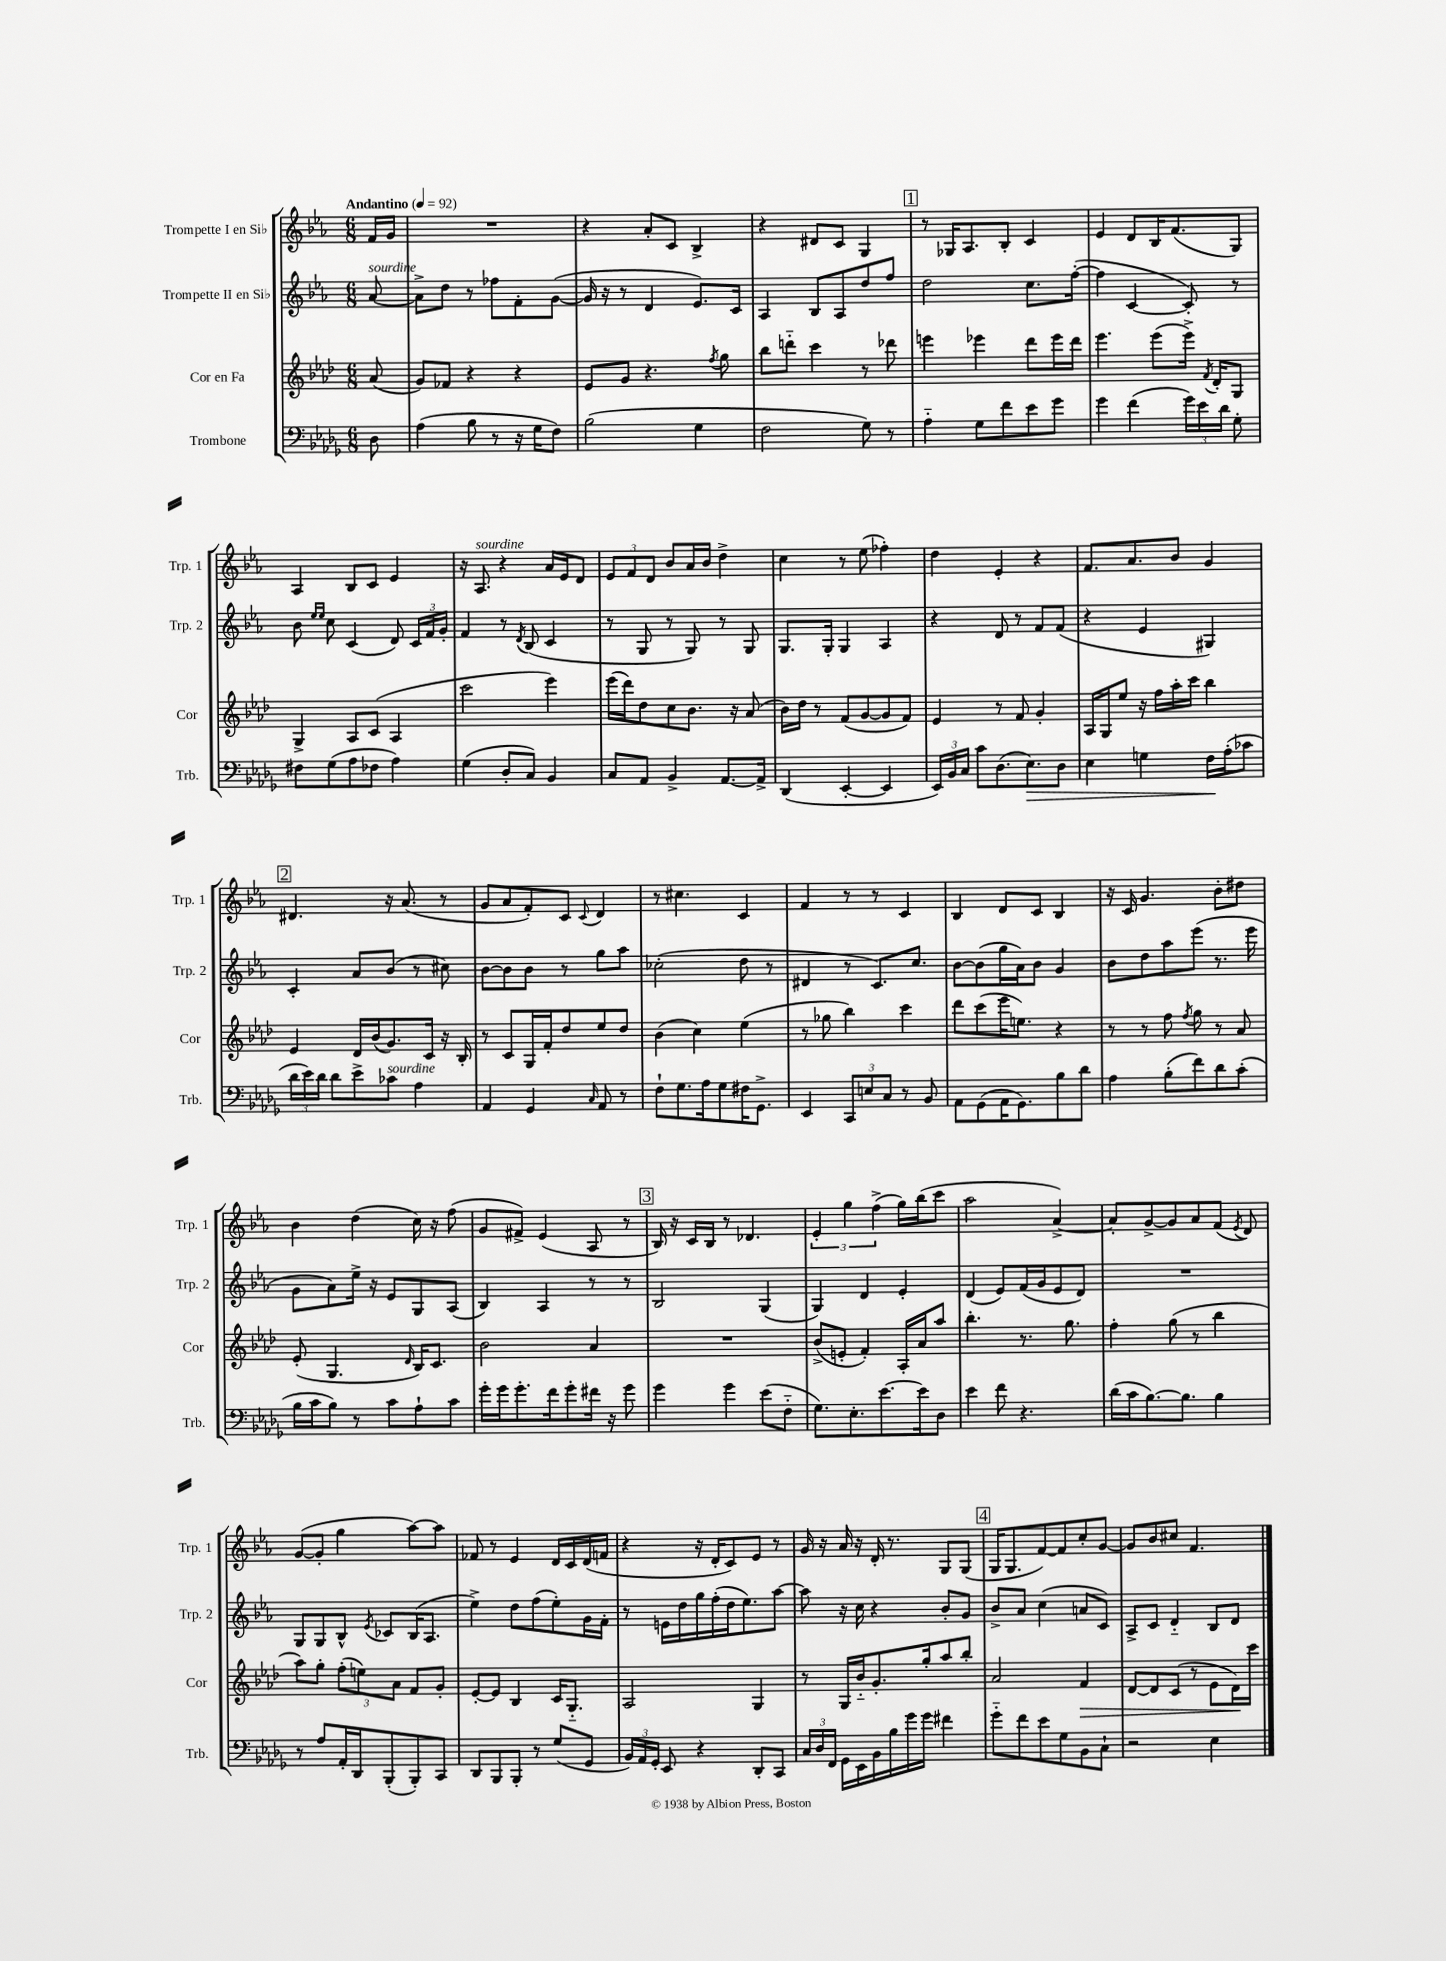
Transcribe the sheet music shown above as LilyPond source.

<<
\new StaffGroup <<
\new Staff = "s0" \with { instrumentName = "Trompette I en Sib" shortInstrumentName = "Trp. 1" } {
    \clef treble \key ees \major \numericTimeSignature \time 6/8 \partial 8 \tempo "Andantino" 4 = 92
    \autoBeamOff f'16[ g'16] |
    R2. |
    r4 aes'8[-. c'8] bes4-> |
    r4 dis'8[ c'8] g4 |
    \mark \markup { \box "1" } r8 ges16[ aes8. bes8]-. c'4 |
    ees'4 d'8[ bes16 f'8.( g8]) |
    aes4 bes8[ c'8] ees'4 |
    r16 aes8.^\markup { \italic "sourdine" } r4 aes'16[ ees'16 d'8] |
    \tuplet 3/2 { ees'8[ f'8 d'8] } bes'8[ aes'16 bes'16] d''4-> |
    c''4 r8 ees''8( fes''4-.) |
    d''4 ees'4-. r4 |
    f'8.[ aes'8. bes'8] g'4 |
    \mark \markup { \box "2" } dis'4. r16 aes'8.( r8 |
    g'8[ aes'8 f'8-.) c'8] \appoggiatura { c'8 } d'4 |
    r8 cis''4. c'4 |
    f'4 r8 r8 c'4 |
    bes4 d'8[ c'8] bes4 |
    r16 c'16 g'4. bes'8[-. dis''8] |
    bes'4 d''4( c''16) r16 f''8( |
    g'8[ fis'8]->) ees'4( aes8 r8 |
    \mark \markup { \box "3" } bes16) r16 c'16[ bes16] r8 des'4. |
    \tuplet 3/2 { ees'4-. g''4 f''4->( } g''16[) bes''16( c'''8] |
    aes''2 aes'4~->) |
    aes'8[-. g'8~-> g'8 aes'8 f'8]( \acciaccatura { ees'8 } d'8) |
    g'8[~( g'8]-. g''4 aes''8[~) aes''8] |
    fes'8 r8 ees'4 d'16[ c'16 d'16( f'16] |
    r4 r16 d'16[-. c'8) ees'8] r8 |
    g'16 r16 aes'16 r16 d'16-. r8. g8[ g8]( |
    \mark \markup { \box "4" } g16[ g8. f'8~) f'8 c''8-. g'8]~ |
    g'8[ bes'8 cis''8] f'4. \bar "|." |
}
\new Staff = "s1" \with { instrumentName = "Trompette II en Sib" shortInstrumentName = "Trp. 2" } {
    \clef treble \key ees \major \numericTimeSignature \time 6/8 \partial 8
    \autoBeamOff aes'8~^\markup { \italic "sourdine" } |
    aes'8[-> d''8] r8 fes''8[ f'8-. g'8]~( |
    g'16 r16 r8 d'4 ees'8.[) c'16] |
    aes4 bes8[ aes8 d''8 f''8] |
    \mark \markup { \box "1" } d''2 c''8.[ f''16]~-.( |
    f''4 c'4~ c'8-.) r8 |
    bes'8 \grace { ees''16[ ees''16] } c''8 c'4( d'8) \tuplet 3/2 { c'16[ f'16 g'16]-. } |
    f'4 r8 \acciaccatura { d'8 } bes8( c'4 |
    r8 g8 r8 g8) r8 g8 |
    g8.[ g16]-. g4 aes4 |
    r4 d'8 r8 f'8[ f'8]( |
    r4 ees'4 gis4) |
    \mark \markup { \box "2" } c'4-. aes'8[ bes'8]( r8 cis''8) |
    bes'8[~ bes'8 bes'8] r8 g''8[ aes''8] |
    ces''2-.( d''8 r8 |
    dis'4 r8 c'8.[) c''8.] |
    bes'8[~ bes'8( g''16 aes'16) bes'8] g'4 |
    bes'8[ d''8 aes''8 ees'''8]( r8. ees'''16 |
    g'8[ aes'8) ees''16]-> r16 ees'8[ g8 aes8]( |
    bes4) aes4 r8 r8 |
    \mark \markup { \box "3" } bes2 g4( |
    g4) d'4 ees'4-. |
    d'4( ees'8[) f'16( g'16 ees'8 d'8]) |
    R2. |
    g8[ g8 bes8]-^ \acciaccatura { ees'8 } ces'8[ bes16( aes8.] |
    ees''4->) d''8[ f''8( ees''8-.) g'16 f'16]-. |
    r8 e'16[ d''16 g''16 f''16-.( d''16 ees''8.) aes''8]~ |
    aes''8 r16 c''16 r4 bes'8[-. g'8] |
    \mark \markup { \box "4" } bes'8[-> aes'8] c''4( a'8[ c'8]) |
    aes8[-> c'8] d'4-_ bes8[ d'8] \bar "|." |
}
\new Staff = "s2" \with { instrumentName = "Cor en Fa" shortInstrumentName = "Cor" } {
    \clef treble \key aes \major \numericTimeSignature \time 6/8 \partial 8
    \autoBeamOff aes'8( |
    g'8[) fes'8] r4 r4 |
    ees'8[ g'8] r4. \acciaccatura { f''8 } g''8 |
    bes''8[ d'''8]-_ c'''4 r8 des'''8 |
    \mark \markup { \box "1" } e'''4 ees'''4 des'''8[ ees'''16 des'''16] |
    ees'''4. ees'''8[( ees'''16]->) \acciaccatura { f'8 } des'16[-. g8] |
    g4-> aes8[ c'8]( aes4 |
    c'''2 ees'''4) |
    ees'''16[( des'''16) des''8 c''8 bes'8.] r16 aes'8( |
    bes'16[) des''16] r8 f'8[( g'8~ g'8 f'8]) |
    ees'4 r8 f'8 g'4-. |
    aes16[ g16 ees''8] r16 f''16[ aes''16-. c'''16] bes''4 |
    \mark \markup { \box "2" } ees'4 des'16[ bes'16( g'8.) c'16] r16 bes16-. |
    r8 c'8[ g16 f'16-. des''8 ees''8 des''8] |
    bes'4( c''4) ees''4( |
    r8 ges''8 bes''4) c'''4 |
    des'''8[ c'''8( ees'''16 e''8.]) r4 |
    r8 r8 f''8 \acciaccatura { f''8 } g''8 r8 aes'8 |
    ees'8-.( g4. \grace { des'16 } bes16[) c'8.] |
    bes'2 aes'4 |
    \mark \markup { \box "3" } R2. |
    bes'8[->( e'8]-. f'4-.) aes16[-. aes'16 aes''8] |
    bes''4.-. r8. g''8. |
    f''4-. g''8( r8 bes''4 |
    aes''8[) g''8]-. \tuplet 3/2 { f''8[-.( e''8) aes'8] } f'8[ g'8]-. |
    ees'8[~-. ees'8] bes4 c'16[ g8.]-_ |
    aes2 g4 |
    r8 g16[ bes'16-_ g'8.-. g''16-. aes''8 bes''8]-. |
    \mark \markup { \box "4" } aes'2 f'4\> |
    des'8[~ des'8 c'8]( r8 ees'8[ des'16\!) c'''16] \bar "|." |
}
\new Staff = "s3" \with { instrumentName = "Trombone" shortInstrumentName = "Trb." } {
    \clef bass \key des \major \numericTimeSignature \time 6/8 \partial 8
    \autoBeamOff des8 |
    aes4( bes8 r8 r16 ges16[ f8]) |
    bes2( ges4 |
    f2 ges8) r8 |
    \mark \markup { \box "1" } aes4-_ ges8[ f'8 ees'8 ges'8] |
    ges'4 f'4( \tuplet 3/2 { ges'16[) ees'16 des'16] } ges8-. |
    fis8[ ges8( aes8 fes8] aes4) |
    ges4( des8[-. c8]) bes,4 |
    c8[ aes,8] bes,4-> aes,8.[~ aes,16]-> |
    des,4( ees,4~-. ees,4 |
    \tuplet 3/2 { ees,16[) bes,16 c16] } c'8[ des8.( ees8.\>) des8] |
    ees4 g4 f16[\! aes16-.( ces'8] |
    \mark \markup { \box "2" } \tuplet 3/2 { des'16[ ees'16) des'16] } des'8[ ees'8-> ces'8]^\markup { \italic "sourdine" } aes4 |
    aes,4 ges,4 \grace { c16 } aes,8 r8 |
    f8[-! ges8. aes16 ges8 fis16 ges,8.]-> |
    ees,4 \tuplet 3/2 { c,8[ e8 c8] } r8 bes,8 |
    aes,8[ ges,8( aes,16 ges,8.) bes8 des'8] |
    aes4 bes8[-.( f'8) des'8 c'8]-.( |
    bes16[ c'16 bes8]) r8 c'8[ aes8-! c'8] |
    ges'16[-. ges'16 ges'8.-. f'16 ges'8-. fis'16] r16 ges'8 |
    \mark \markup { \box "3" } ges'4 ges'4 ees'8[( f8]-_ |
    ges8.[) ees8.-. ees'8.~ ees'16 des8] |
    ees'4 f'8 r4. |
    des'16[( c'16 bes8.~) bes8.] bes4 |
    r8 aes8[ aes,16-. des,16 bes,,8-.( bes,,8-.) c,8] |
    des,8[ bes,,8 bes,,8]-. r8 ges8[( ges,8] |
    \tuplet 3/2 { bes,16[) aes,16 ges,16]-. } ees,8 r4 des,8[-. c,8] |
    \tuplet 3/2 { c16[ des16 f,16] } ges,16[ ees,16 bes,16 bes16 ges'16 ges'16] fis'4 |
    \mark \markup { \box "4" } ges'8[-_ f'8 ees'8 ges8 bes,8 c8]-! |
    r2 ees4 \bar "|." |
}
>>
>>
\layout { \context { \Score \remove "Bar_number_engraver" } }
